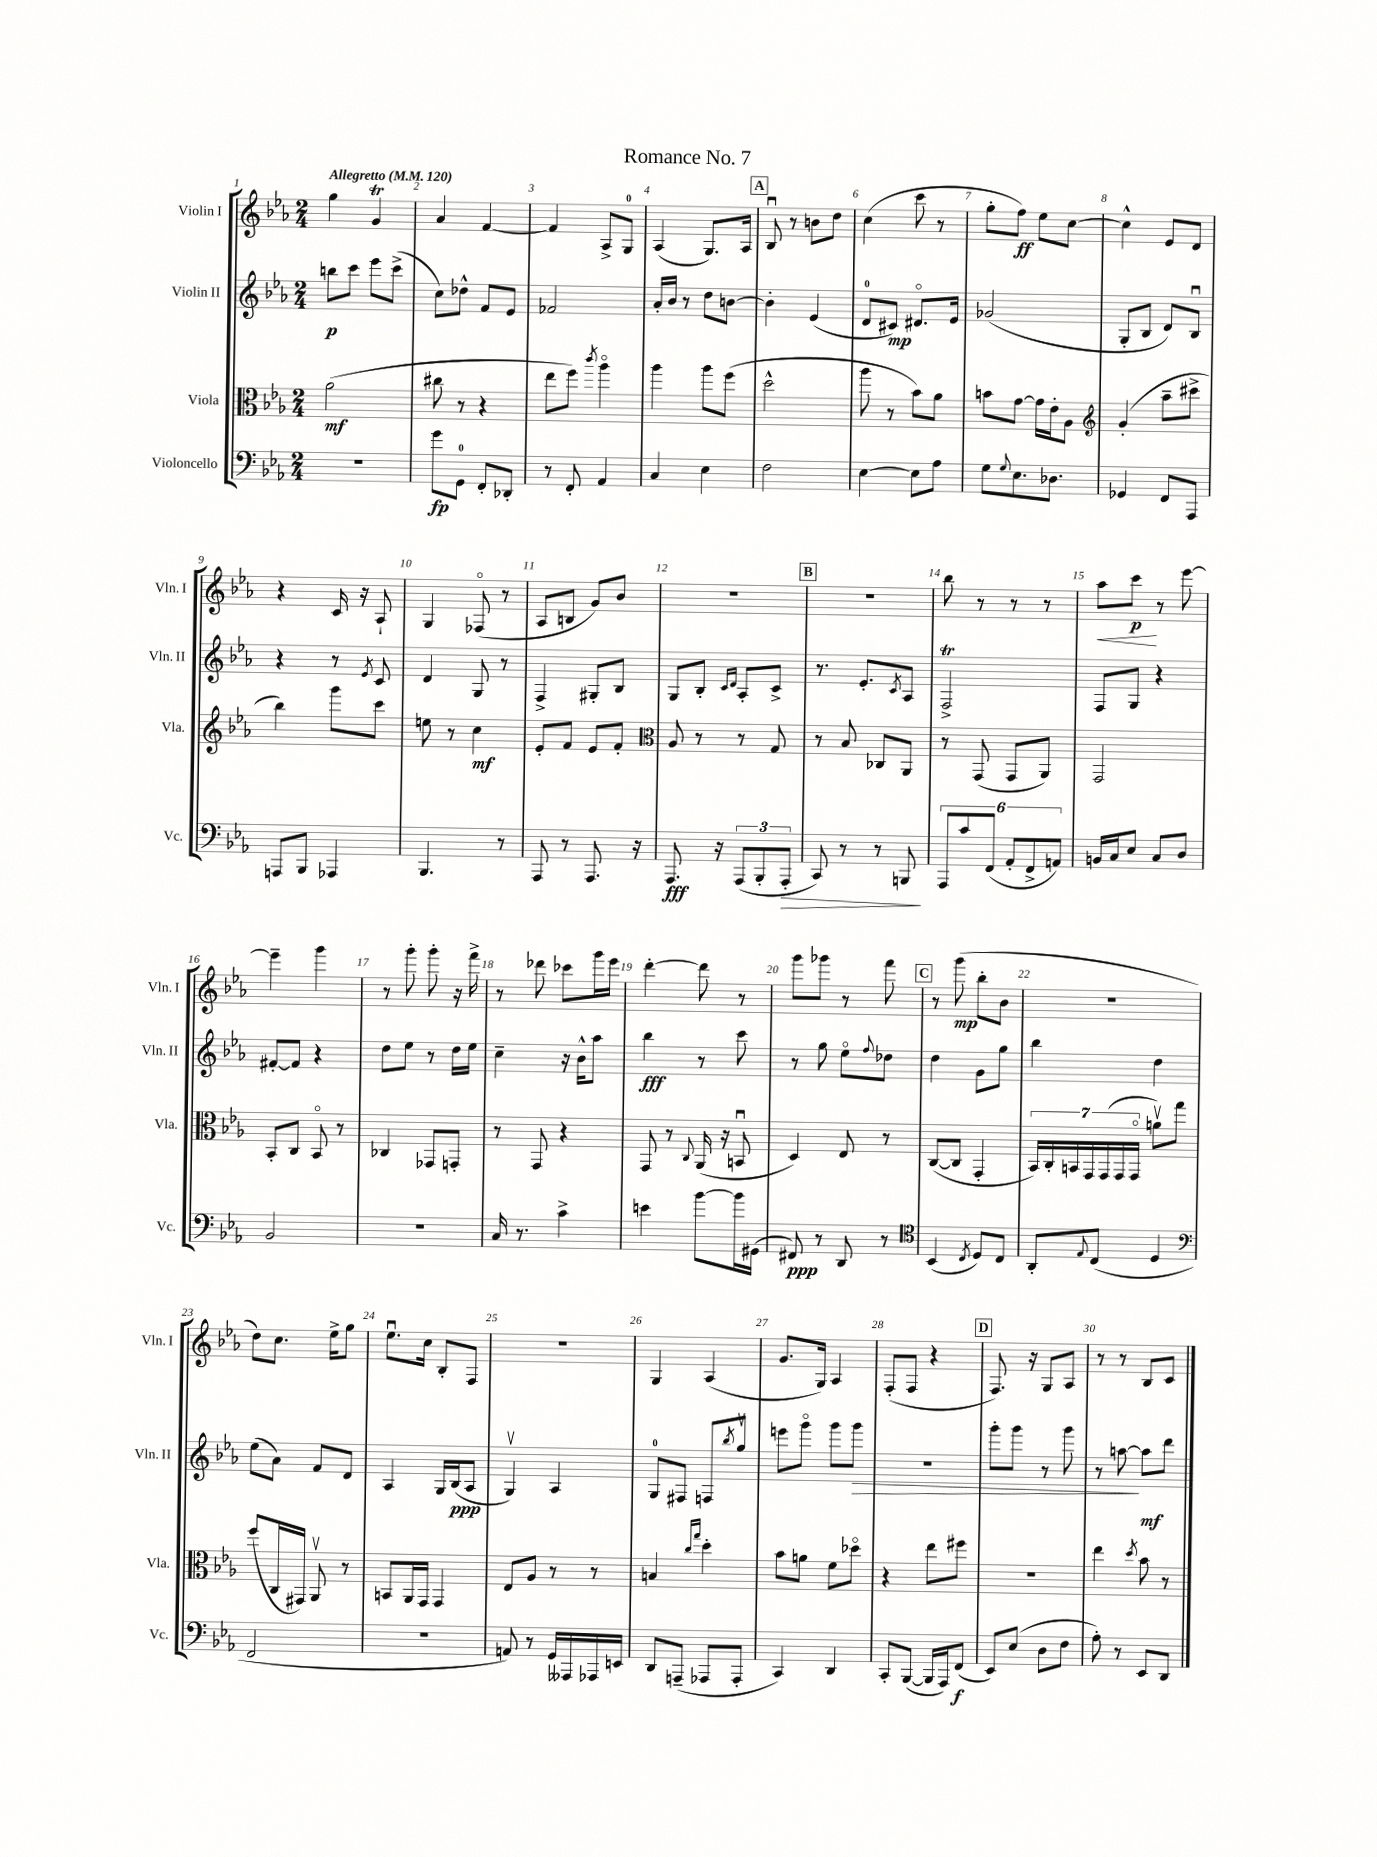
\header { title = "Romance No. 7" }
<<
\new StaffGroup <<
\new Staff = "s0" \with { instrumentName = "Violin I" shortInstrumentName = "Vln. I" } {
    \clef treble \key ees \major \numericTimeSignature \time 2/4 \tempo "Allegretto" 4 = 120
    g''4 g'4\trill |
    aes'4 f'4~ |
    f'4 aes8-> g8-0 |
    aes4( g8.) aes16 |
    \mark \markup { \box "A" } bes8\downbow r8 b'8 d''8 |
    c''4( c'''8 r8 |
    g''8-. f''8\ff) ees''8 c''8~ |
    c''4-^ ees'8 d'8 |
    r4 c'16 r16 aes8-! |
    g4 fes8\flageolet( r8 |
    aes8 b8 g'8) bes'8 |
    R2 |
    \mark \markup { \box "B" } R2 |
    bes''8 r8 r8 r8 |
    aes''8\< c'''8\p\! r8 ees'''8~ |
    ees'''4-- g'''4 |
    r8 g'''8-. g'''8-. r16 f'''16-> |
    r8 des'''8 ces'''8 g'''16 ees'''16 |
    d'''4~-. d'''8 r8 |
    g'''8 ges'''8 r8 f'''8 |
    \mark \markup { \box "C" } r8 g'''8\mp( bes''8-. bes'8 |
    R2 |
    d''8) c''8. ees''16-> g''8 |
    ees''8.\downbow c''16 bes8-. f8 |
    R2 |
    g4 aes4( |
    g'8. g16) aes4 |
    f8-.( f8 r4 |
    \mark \markup { \box "D" } f8.) r16 g8 aes8 |
    r8 r8 bes8 c'8 \bar "|." |
}
\new Staff = "s1" \with { instrumentName = "Violin II" shortInstrumentName = "Vln. II" } {
    \clef treble \key ees \major \numericTimeSignature \time 2/4
    b''8\p c'''8 ees'''8 c'''8->( |
    c''8) des''8-^ f'8 ees'8 |
    fes'2 |
    aes'16-. bes'16 r8 d''8 b'8~ |
    \mark \markup { \box "A" } b'4-. ees'4( |
    d'8-0 cis'8\mp) dis'8.\flageolet ees'16 |
    ges'2( |
    g8-. bes8 d'8) bes8\downbow |
    r4 r8 \acciaccatura { ees'8 } c'8 |
    d'4 g8 r8 |
    f4-> gis8-. bes8 |
    g8 bes8-. \grace { c'16 d'16 } aes8-. c'8-> |
    \mark \markup { \box "B" } r8. ees'8.-. \acciaccatura { c'8 } aes8 |
    f2->\trill |
    f8 g8 r4 |
    fis'8~-. fis'8 r4 |
    d''8 ees''8 r8 d''16 ees''16 |
    c''4-- r16 bes'16-^ aes''8 |
    bes''4\fff r8 c'''8 |
    r8 g''8 ees''8\flageolet \appoggiatura { f''8 } des''8 |
    \mark \markup { \box "C" } d''4 g'8 g''8 |
    bes''4 d''4 |
    ees''8( aes'8) f'8 d'8 |
    aes4 g16 bes16\ppp( aes8 |
    g4\upbow) aes4 |
    g8-0 fis8 f8 \acciaccatura { bes''8 } g''8\upbow |
    e'''8 g'''8\flageolet g'''8 g'''8\> |
    R2 |
    \mark \markup { \box "D" } g'''8-. g'''8 r8 g'''8 |
    r8 a''8~\! a''8\mf d'''8 \bar "|." |
}
\new Staff = "s2" \with { instrumentName = "Viola" shortInstrumentName = "Vla." } {
    \clef alto \key ees \major \numericTimeSignature \time 2/4
    aes'2\mf( |
    cis''8 r8 r4 |
    ees''8 f''8) \acciaccatura { c'''8 } aes''4\flageolet |
    aes''4 aes''8 f''8( |
    \mark \markup { \box "A" } d''2-^ |
    aes''8 r8 bes'8) aes'8 |
    b'8 g'8~ g'16 ees'16-. aes8 |
    \clef treble g'4-.( aes''8-- cis'''8-> |
    bes''4) g'''8 c'''8 |
    e''8 r8 c''4\mf |
    ees'8-. f'8 ees'8 f'8-. |
    \clef alto aes8 r8 r8 g8 |
    \mark \markup { \box "B" } r8 bes8 ces8 aes,8 |
    r8 g,8( g,8 aes,8) |
    g,2 |
    bes,8-. c8 bes,8\flageolet r8 |
    ces4 ges,8 g,8-. |
    r8 g,8 r4 |
    g,8 r8 \appoggiatura { c8 } aes,16( r16 b,8\downbow |
    d4) ees8 r8 |
    \mark \markup { \box "C" } c8~( c8 g,4-. |
    \tuplet 7/4 { bes,16) c16-. b,16 g,16 g,16( g,16 g,16\flageolet } a'8\upbow) g''8 |
    f''8( c16 gis,16) aes,8\upbow r8 |
    b,8 aes,16 g,16 g,4 |
    ees8 aes8 r8 r8 |
    b4 \grace { c''16 g''16 } d''4-. |
    bes'8 a'8 f'8 des''8\flageolet |
    r4 ees''8 fis''8 |
    \mark \markup { \box "D" } R2 |
    ees''4 \acciaccatura { d''8 } bes'8 r8 \bar "|." |
}
\new Staff = "s3" \with { instrumentName = "Violoncello" shortInstrumentName = "Vc." } {
    \clef bass \key ees \major \numericTimeSignature \time 2/4
    R2 |
    g'8\fp g,8-0 f,8-. des,8-. |
    r8 f,8-. aes,4 |
    c4 ees4 |
    \mark \markup { \box "A" } f2 |
    ees4~ ees8 aes8 |
    g8 \appoggiatura { g8 } ees8. des8. |
    ges,4 f,8 aes,,8 |
    a,,8 bes,,8 aes,,4 |
    bes,,4. r8 |
    aes,,8 r8 aes,,8. r16 |
    aes,,8.\fff r16 \tuplet 3/2 { aes,,8( bes,,8-. aes,,8-.\> } |
    \mark \markup { \box "B" } c,8) r8 r8 b,,8\! |
    \tuplet 6/4 { aes,,8 c'8 f,8( aes,8-. f,8-> a,8) } |
    b,16 c16 ees8 c8 d8 |
    bes,2 |
    r2 |
    c16 r8. c'4-> |
    e'4 bes'8~ bes'16 gis,16( |
    fis,8\ppp) r8 d,8 r8 |
    \mark \markup { \box "C" } \clef tenor bes,4( \acciaccatura { c8 } d8) c8 |
    aes,8-. \appoggiatura { ees8 } c8( d4 |
    \clef bass f,2 |
    R2 |
    a,8) r8 g,16 aeses,,16 aes,,16 e,16 |
    d,8 a,,8--( aes,,8 aes,,8-. |
    c,4) d,4 |
    c,8-. bes,,8~( bes,,16 aes,,16) f,8\f( |
    \mark \markup { \box "D" } ees,8) ees8( d8 f8 |
    aes8-.) r8 ees,8 d,8 \bar "|." |
}
>>
>>
\layout { \context { \Score \override BarNumber.break-visibility = ##(#f #t #t) barNumberVisibility = #all-bar-numbers-visible } }
